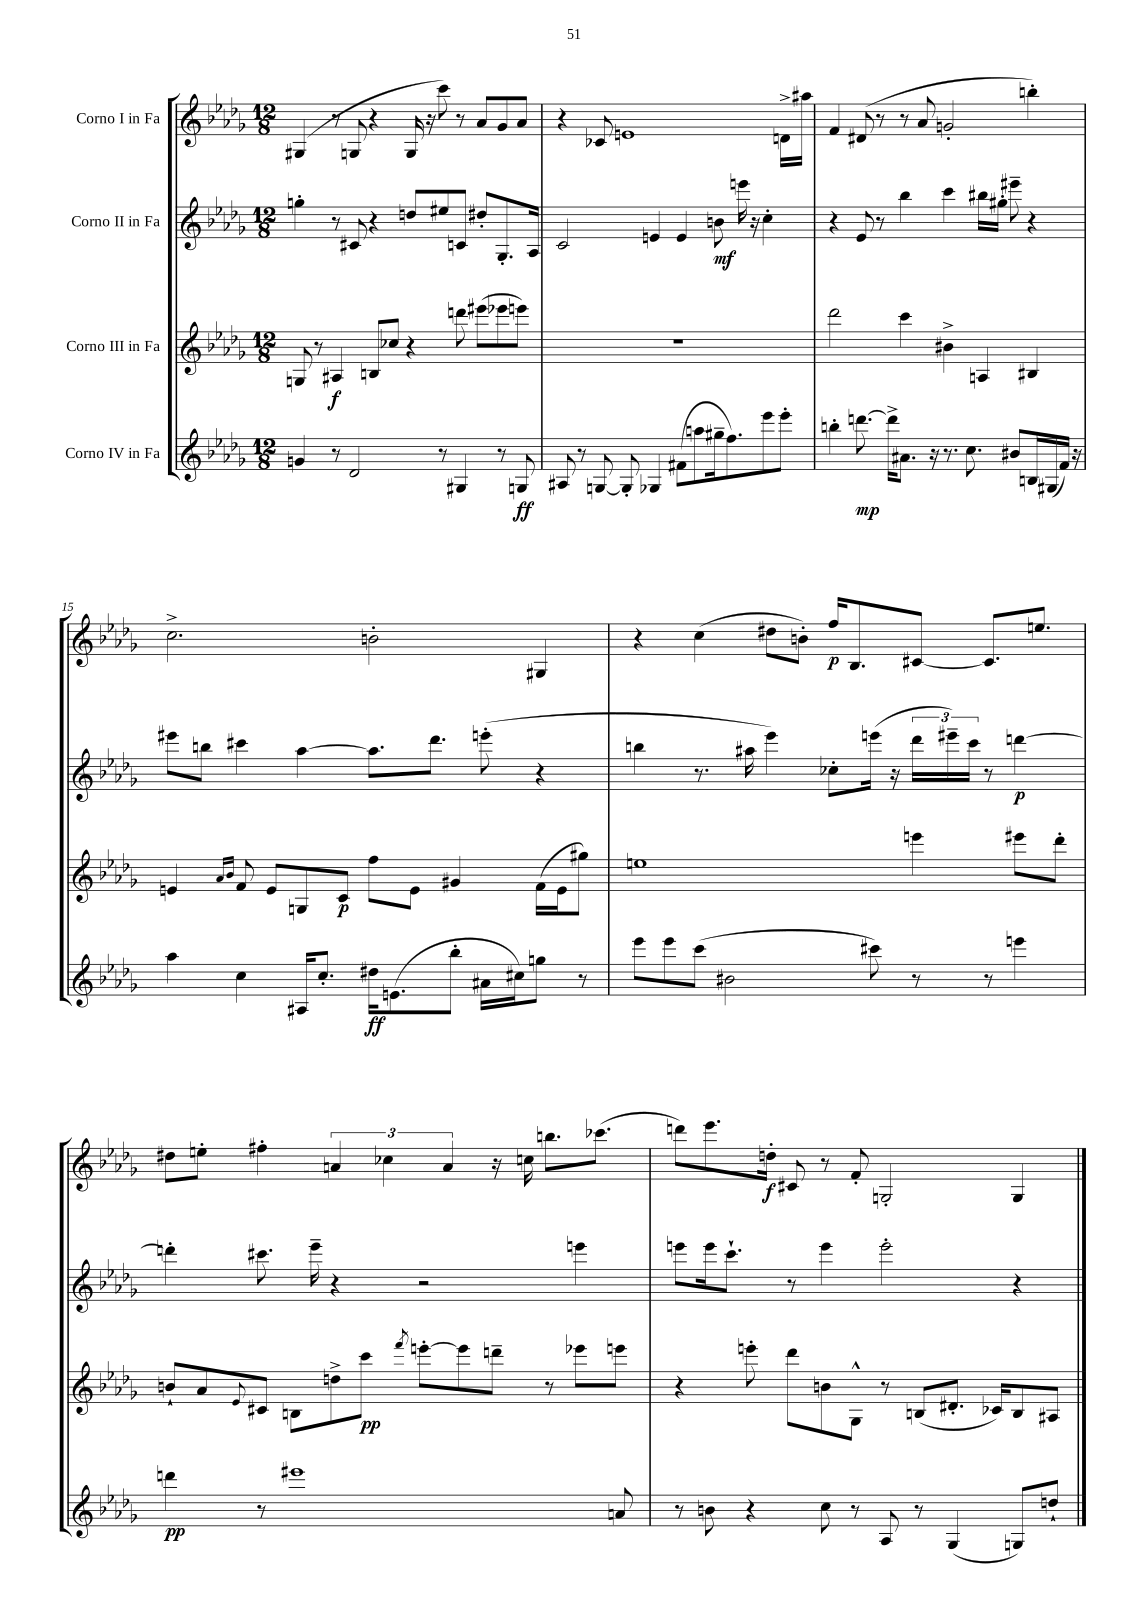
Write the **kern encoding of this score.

**kern	**dynam	**kern	**dynam	**kern	**dynam	**kern	**dynam
*part4	*part4	*part3	*part3	*part2	*part2	*part1	*part1
*staff4	*staff4	*staff3	*staff3	*staff2	*staff2	*staff1	*staff1
*I"Corno IV in Fa	*	*I"Corno III in Fa	*	*I"Corno II in Fa	*	*I"Corno I in Fa	*
*clefG2	*	*clefG2	*	*clefG2	*	*clefG2	*
*k[b-e-a-d-g-]	*	*k[b-e-a-d-g-]	*	*k[b-e-a-d-g-]	*	*k[b-e-a-d-g-]	*
*M12/8	*	*M12/8	*	*M12/8	*	*M12/8	*
=12	=12	=12	=12	=12	=12	=12	=12
4gn/	.	8Gn/	.	4ggn'\	.	(4G#X/	.
.	.	8r	.	.	.	.	.
8r	.	4A#X/	f	8r	.	8r	.
2d-/	.	.	.	8c#X/	.	8Gn/	.
.	.	8Bn/L	.	4r	.	4r	.
.	.	8cc-X/J	.	.	.	.	.
.	.	4r	.	8ddn/L	.	16G/	.
.	.	.	.	.	.	16r	.
8r	.	.	.	8ee#X/	.	8ccc\)	.
4G#X/	.	8dddn\	.	8cn/J	.	8r	.
.	.	(8eee#X\L	.	8dd#X'/L	.	8a-/L	.
8r	.	8eee-X\	.	8.G-'/	.	8g-/	.
8Gn/	ff	8eeen\J)	.	.	.	8a-/J	.
.	.	.	.	16A-/Jk	.	.	.
=13	=13	=13	=13	=13	=13	=13	=13
8A#X/	.	1.r	.	2c/	.	4r	.
8r	.	.	.	.	.	.	.
[8Gn/	.	.	.	.	.	8c-X/	.
8G'/]	.	.	.	.	.	1en	.
4G-X/	.	.	.	4en/	.	.	.
(8f#X\L	.	.	.	4e/	.	.	.
8aan\	.	.	.	.	.	.	.
16gg#X~\k	.	.	.	8bn\	mf	.	.
8.ff\)	.	.	.	.	.	.	.
.	.	.	.	16eeen\	.	.	.
.	.	.	.	16r	.	.	.
8eee-\	.	.	.	4cc'\	.	.	.
8eee-'\J	.	.	.	.	.	16dn^\LL	.
.	.	.	.	.	.	16aa#X\JJ	.
=14	=14	=14	=14	=14	=14	=14	=14
4bbn'\	.	2ddd-\	.	4r	.	4f/	.
[8.dddn\	mp	.	.	8e-/	.	(8d#X/	.
.	.	.	.	8r	.	8r	.
16ddd^\KL]	.	.	.	.	.	.	.
8.a#X\J	.	4ccc\	.	4bb-\	.	8r	.
.	.	.	.	.	.	8a-/	.
16r	.	.	.	.	.	.	.
8.r	.	4b#X^\	.	4ccc\	.	2gn'/	.
8.cc\	.	.	.	.	.	.	.
.	.	4An/	.	16bb#X\LL	.	.	.
.	.	.	.	16gg#X'\JJ	.	.	.
8b#X/L	.	.	.	8eee#X~\	.	.	.
16Bn/L	.	4B#X/	.	4r	.	4bbn'\)	.
(16G#X/	.	.	.	.	.	.	.
16f/JJ)	.	.	.	.	.	.	.
16r	.	.	.	.	.	.	.
!!LO:LB:g=z
=15	=15	=15	=15	=15	=15	=15	=15
4aa-\	.	4en/	.	8eee#X\L	.	2.cc^\	.
.	.	.	.	8bbn\J	.	.	.
.	.	16qqa-/LL	.	.	.	.	.
.	.	16qqb-/JJ	.	.	.	.	.
4cc\	.	8f/	.	4ccc#X\	.	.	.
.	.	8e/L	.	.	.	.	.
16A#X/KL	.	8Gn/	.	[4aa-\	.	.	.
8.cc'/J	.	.	.	.	.	.	.
.	.	8c/J	p	.	.	.	.
16dd#X\KL	ff	8ff\L	.	8.aa-\L]	.	2bn'\	.
(8.en\	.	.	.	.	.	.	.
.	.	8e\J	.	.	.	.	.
.	.	.	.	8.ddd-\J	.	.	.
8bb-'\J	.	4g#X/	.	.	.	.	.
16a#X\LL	.	.	.	(8eeen'\	.	.	.
16cc#X\J)	.	.	.	.	.	.	.
8ggn\J	.	(16f\LL	.	4r	.	4G#X/	.
.	.	16e\J	.	.	.	.	.
8r	.	8gg#X\J)	.	.	.	.	.
=16	=16	=16	=16	=16	=16	=16	=16
8eee-\L	.	1een	.	4bbn\	.	4r	.
8eee-\	.	.	.	.	.	.	.
(8ccc\J	.	.	.	8.r	.	(4cc\	.
2b#X\	.	.	.	.	.	.	.
.	.	.	.	16aa#X\	.	.	.
.	.	.	.	4eee-\)	.	8dd#X\L	.
.	.	.	.	.	.	8bn'\J)	.
.	.	.	.	8cc-X'\L	.	16ff/KL	p
.	.	.	.	.	.	8.B-/	.
8ccc#X\)	.	.	.	(16eeen\Jk	.	.	.
.	.	.	.	16r	.	.	.
8r	.	4eeen\	.	24ddd-\LL	.	[8c#X/J	.
.	.	.	.	24eee#X~\)	.	.	.
.	.	.	.	24ccc\JJ	.	.	.
8r	.	.	.	8r	.	8.c#/L]	.
4eeen\	.	8eee#X\L	.	[4dddn\	p	.	.
.	.	.	.	.	.	8.een/J	.
.	.	8ddd-'\J	.	.	.	.	.
!!LO:LB:g=z
=17	=17	=17	=17	=17	=17	=17	=17
4dddn\	pp	8bn`/L	.	4dddn'\]	.	8dd#X\L	.
.	.	8a-/	.	.	.	8een'\J	.
.	.	8qqe-/	.	.	.	.	.
8r	.	8c#X/J	.	8.ccc#X\	.	4ff#X'\	.
1eee#X	.	8Bn\L	.	.	.	.	.
.	.	.	.	16eee-~\	.	.	.
.	.	8ddn^\	.	4r	.	6an/	.
.	.	8ccc\J	pp	.	.	.	.
.	.	.	.	.	.	6cc-X\	.
.	.	8qfff/	.	.	.	.	.
.	.	[8eeen'\L	.	2r	.	.	.
.	.	.	.	.	.	6a/	.
.	.	8eee\]	.	.	.	.	.
.	.	8dddn~\J	.	.	.	16r	.
.	.	.	.	.	.	16ccn\	.
.	.	8r	.	.	.	8.bbn\L	.
.	.	8eee-X\L	.	4eeen\	.	.	.
.	.	.	.	.	.	(8.ccc-X\J	.
8an/	.	8eeen\J	.	.	.	.	.
=18	=18	=18	=18	=18	=18	=18	=18
8r	.	4r	.	8eeen\L	.	8dddn\L)	.
8bn\	.	.	.	16eee\k	.	8.eee-\	.
.	.	.	.	8.ccc`\J	.	.	.
4r	.	8eeen'\	.	.	.	.	.
.	.	.	.	.	.	16ddn'\Jk	f
.	.	8ddd-\L	.	8r	.	8c#X/	.
8cc\	.	8bn\	.	4eee\	.	8r	.
8r	.	8G-^^\J	.	.	.	8f'/	.
8A-/	.	8r	.	2eee'\	.	2Gn'/	.
8r	.	(8Bn/L	.	.	.	.	.
(4G-/	.	8.d#X'/J	.	.	.	.	.
.	.	16c-X/KL)	.	.	.	.	.
8Gn/L)	.	8B/	.	4r	.	4G/	.
8ddn`/J	.	8A#X/J	.	.	.	.	.
==	==	==	==	==	==	==	==
*-	*-	*-	*-	*-	*-	*-	*-
